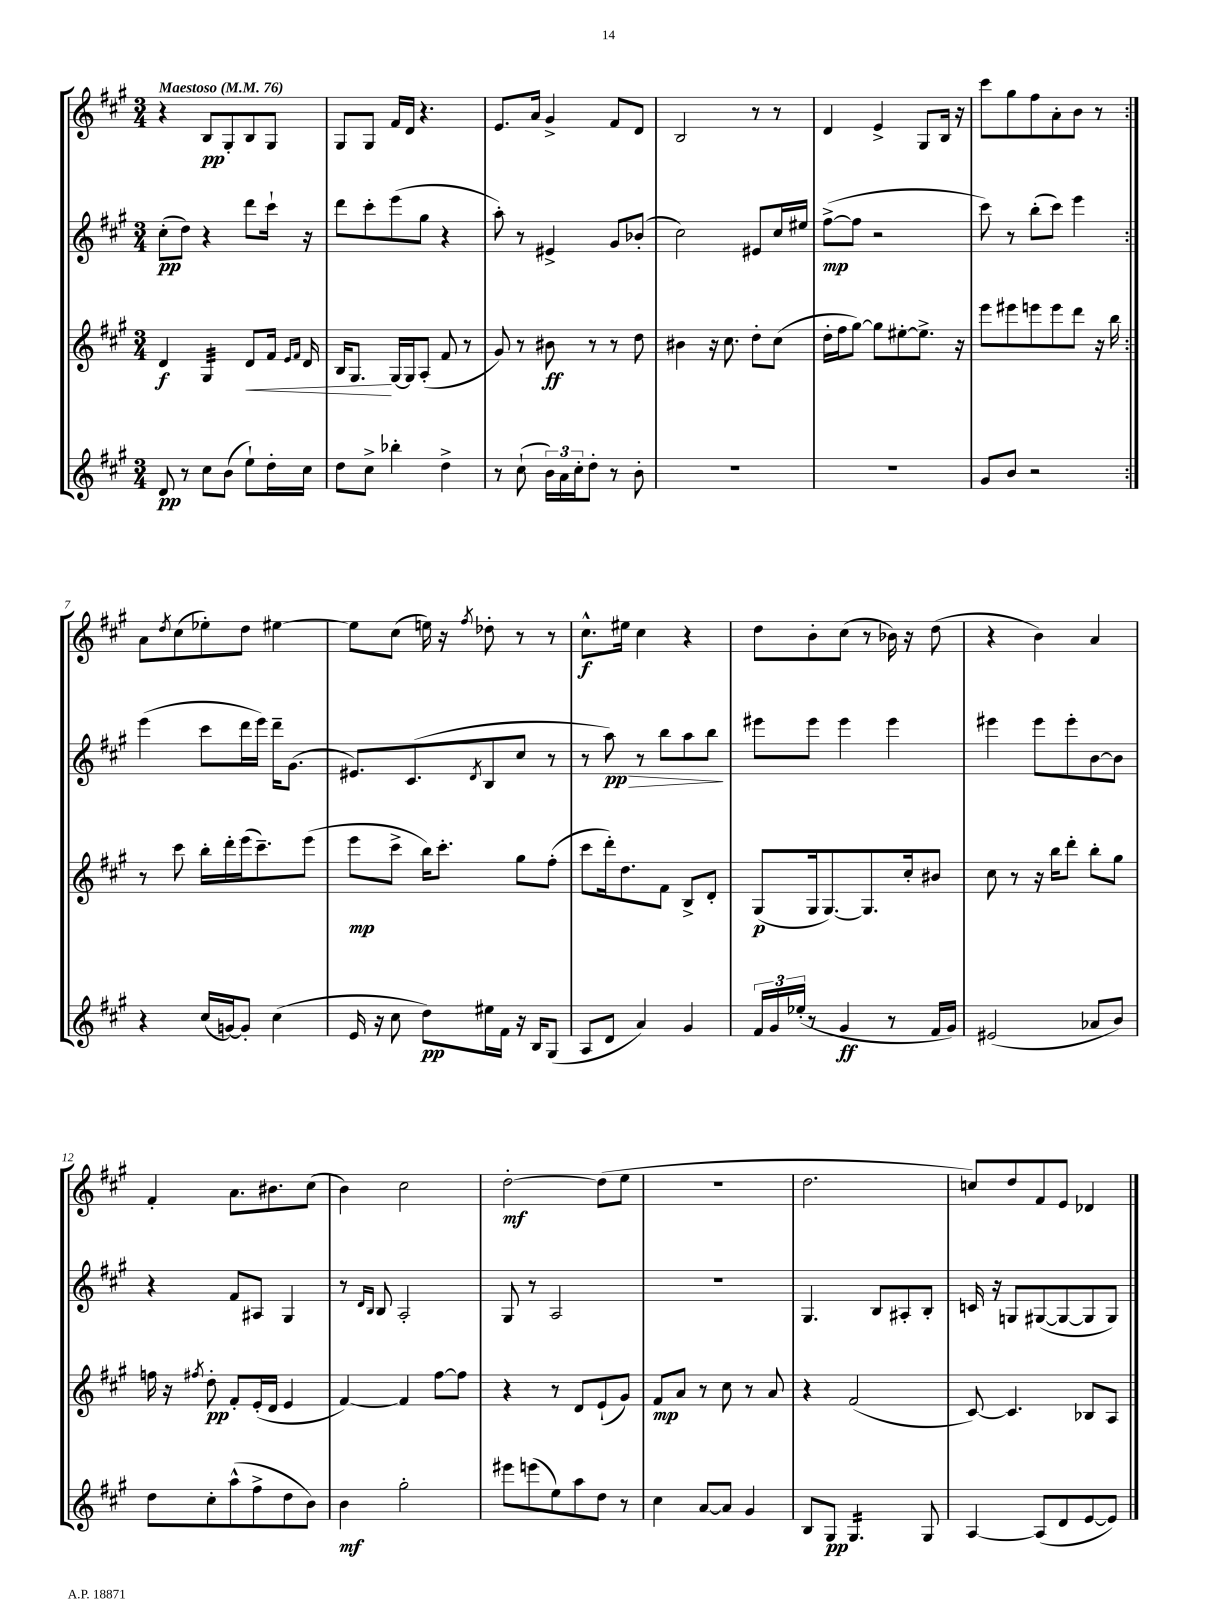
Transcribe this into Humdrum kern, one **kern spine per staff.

**kern	**kern	**kern	**kern
*staff4	*staff3	*staff2	*staff1
*clefG2	*clefG2	*clefG2	*clefG2
*k[f#c#g#]	*k[f#c#g#]	*k[f#c#g#]	*k[f#c#g#]
*M3/4	*M3/4	*M3/4	*M3/4
*MM76	*MM76	*MM76	*MM76
8d/	4d/	(8cc#'\L	4r
8r	.	8dd\J)	.
8cc#\L	4G#/	4r	8B/L
(8b\J	.	.	8G#'/
8ee`\L)	8d/L	8ddd\L	8B/
16dd'\L	16f#/Jk	16ccc#`\Jk	8G#/J
.	16qqe/LL	.	.
.	16qqf#/JJ	.	.
16cc#\JJ	16d/	16r	.
=	=	=	=
8dd\L	16B/LK	8ddd\L	8G#/L
.	8.G#/J	.	.
8cc#^\J	.	8ccc#'\	8G#/J
4bb-'\	[16G#/LL	(8eee\	16f#/LL
.	16G#/]J	.	16d/JJ
.	(8A'/J	8gg#\J	4.r
4dd^\	8f#/	4r	.
.	8r	.	.
=	=	=	=
8r	8g#/)	8aa'\)	8.e/L
(8cc#`\	8r	8r	.
.	.	.	16a/Jk
24b\LL)	8b#\	4e#^/	4g#^/
24a\	.	.	.
24cc#'\J	.	.	.
8dd'\J	8r	.	.
8r	8r	8g#/L	8f#/L
8b'\	8dd\	(8b-'/J	8d/J
=	=	=	=
2.r	4b#\	2cc#\)	2B/
.	16r	.	.
.	8.cc#\	.	.
.	8dd'\L	8e#/L	8r
.	(8cc#\J	16cc#/L	8r
.	.	16ee#/JJ	.
=	=	=	=
2.r	16dd'\LL	([8ff#^\L	4d/
.	16ff#\J	.	.
.	[8gg#\J)	8ff#\]J	.
.	8gg#\]L	2r	4e^/
.	[8ee#'\	.	.
.	8.ee#^\]J	.	8G#/L
.	.	.	16B/Jk
.	16r	.	16r
=	=	=	=
8g#/L	8eee\L	8ccc#\)	8ccc#\L
8b/J	8eee#\	8r	8gg#\
2r	8eee\	(8bb'\L	8ff#\
.	8eee\	8ccc#\J)	8a'\
.	8ddd\J	4eee\	8b\J
.	16r	.	8r
.	16bb\	.	.
=:|!	=:|!	=:|!	=:|!
4r	8r	(4eee\	8a\L
.	.	.	8qdd/
.	8ccc#\	.	(8cc#\
(16cc#/LL	16bb'\LL	8ccc#\L	8ee-'\)
[16g/J)	16ddd'\	.	.
8g'/]J	(16eee\J	16ddd\L	8dd\J
.	8.ccc#~\)	16eee\JJ)	.
(4cc#\	.	16ddd~\LK	[4ee#\
.	.	(8.g#\J	.
.	(8eee\J	.	.
=	=	=	=
16e/	8eee\L	8.e#/L)	8ee#\]L
16r	.	.	.
8cc#\	8ccc#^\J	.	(8cc#\J
.	.	(8.c#/	.
8dd\L)	16bb\LK)	.	16ee\)
.	8.ccc#'\J	.	16r
.	.	8qd/	8qff#/
16ee#\L	.	8B/	8dd-'\
16f#\JJ	.	.	.
16r	8gg#\L	8cc#/J	8r
16B/LK	.	.	.
(8G#/J	(8ff#'\J	8r	8r
=	=	=	=
8A/L	8ccc#\L	8r	8.cc#^^\L
8d/J	16ddd'\k)	8aa\)	.
.	8.dd\	.	16ee#\Jk
4a/)	.	8r	4cc#\
.	8f#\J	8bb\L	.
4g#/	8B^/L	8aa\	4r
.	8d'/J	8bb\J	.
=	=	=	=
24f#/LL	(8G#/L	8eee#\L	8dd\L
24g#/	.	.	.
(24ee-'/JJ	.	.	.
8r	16G#/k	8eee#\J	8b'\
.	[8.G#/)	.	.
4g#/	.	4eee#\	(8cc#\J
.	8.G#/]	.	8r
8r	.	4eee#\	16b-\)
.	16cc#'/k	.	16r
16f#/LL	8b#/J	.	(8dd\
16g#/JJ)	.	.	.
=	=	=	=
(2e#/	8cc#\	4eee#\	4r
.	8r	.	.
.	16r	8eee#\L	4b\)
.	16bb\LK	.	.
.	8ddd'\J	8eee#'\	.
8a-/L	8bb'\L	[8b\	4a/
8b/J)	8gg#\J	8b\]J	.
=	=	=	=
8dd\L	16ff\	4r	4f#'/
.	16r	.	.
.	8qff#/	.	.
8cc#'\	8dd'\	.	.
(8aa^^\	8f#'/L	8f#/L	8.a\L
8ff#^\	(16e'/L	8A#/J	.
.	16d/JJ	.	8.b#\
8dd\	4e/	4G#/	.
8b\J)	.	.	(8cc#\J
=	=	=	=
4b\	[4f#/)	8r	4b\)
.	.	16qqd/LL	.
.	.	16qqB/JJ	.
.	.	8B/	.
2gg#'\	4f#/]	2A'/	2cc#\
.	[8ff#\L	.	.
.	8ff#\]J	.	.
=	=	=	=
8eee#\L	4r	8G#/	[2dd'\
(8eee\	.	8r	.
8ee\)	8r	2A/	.
8aa\	8d/L	.	.
8dd\J	(8e`/	.	(8dd\]L
8r	8g#/J)	.	8ee\J
=	=	=	=
4cc#\	8f#/L	2.r	2.r
.	8a/J	.	.
[8a/L	8r	.	.
8a/]J	8cc#\	.	.
4g#/	8r	.	.
.	8a/	.	.
=	=	=	=
8B/L	4r	4.G#/	2.dd\
8G#/J	.	.	.
4.G#/	(2f#/	.	.
.	.	8B/L	.
.	.	8A#'/	.
8G#/	.	8B'/J	.
=	=	=	=
[4A/	[8c#/)	16c/	8cc/L)
.	.	16r	.
.	4.c#/]	8G/L	8dd/
(8A/]L	.	([8G#/	8f#/
8d/	.	8G#/_	8e/J
[8e/	8B-/L	8G#/]	4d-/
8e/]J)	8A/J	8G#/J)	.
==	==	==	==
*-	*-	*-	*-
